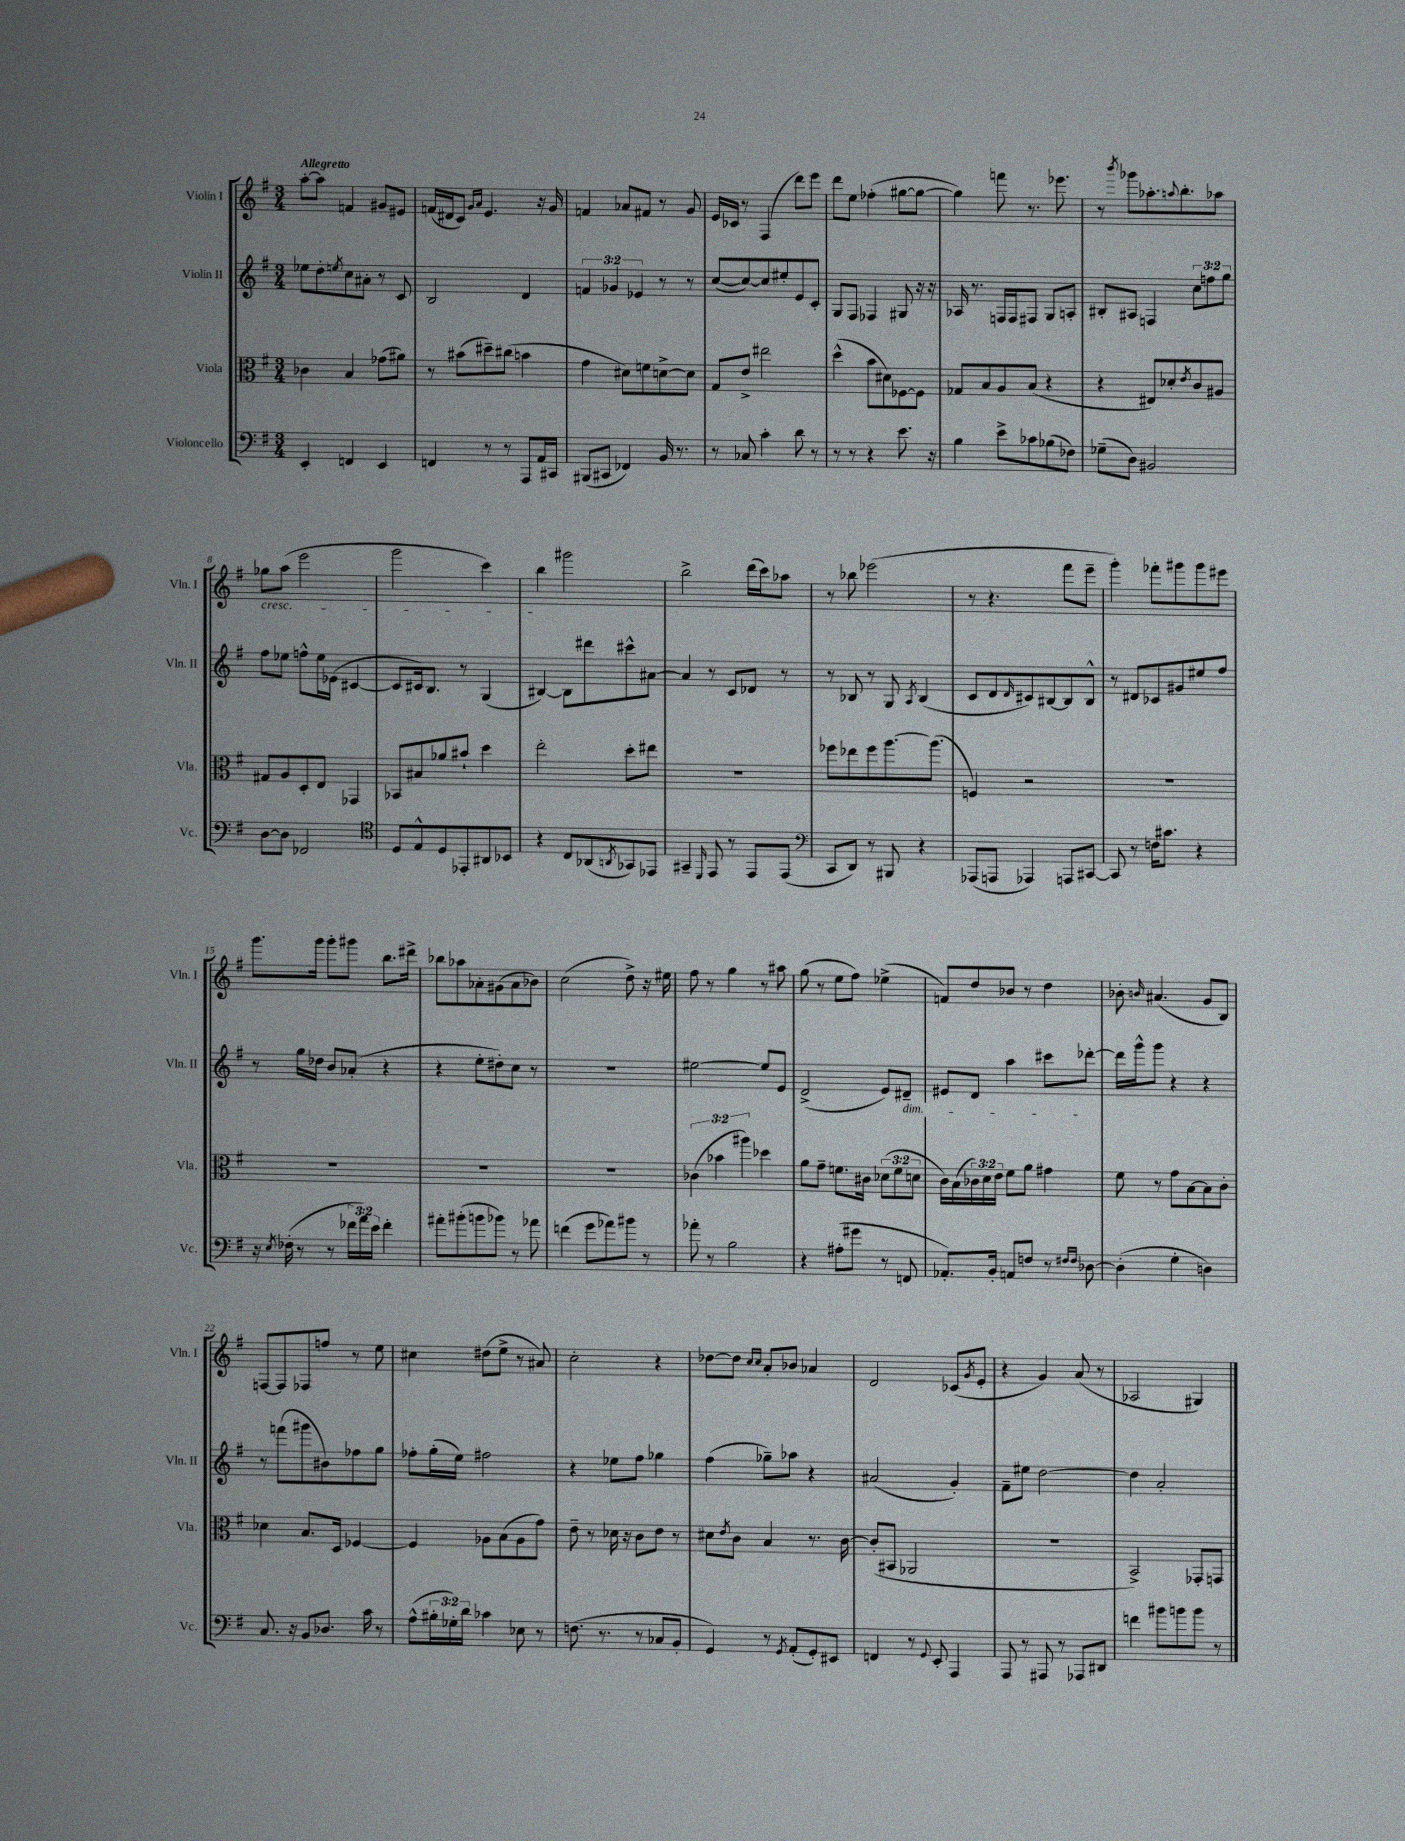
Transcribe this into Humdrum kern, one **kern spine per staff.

**kern	**kern	**kern	**kern
*part4	*part3	*part2	*part1
*staff4	*staff3	*staff2	*staff1
*I"Violoncello	*I"Viola	*I"Violin II	*I"Violin I
*I'Vc.	*I'Vla.	*I'Vln. II	*I'Vln. I
*clefF4	*clefC3	*clefG2	*clefG2
*k[f#]	*k[f#]	*k[f#]	*k[f#]
*M3/4	*M3/4	*M3/4	*M3/4
=1	=1	=1	=1
!	!	!	!LO:TX:a:B:t=Allegretto
4EE'/	4c-X\	8ee-X\L	[8aa'\L
.	.	8dd'\	8aa\J]
.	.	8qeen/	.
4FFn/	4B/	8cc\	4fn/
.	.	8a#X'\J	.
4EE/	(8g-X\L	8r	8g#X/L
.	8a#X\J)	8c/	8e#X/J
=2	=2	=2	=2
4FFn/	8r	2B/	(16fn/LL
.	.	.	16d#X/J
.	(8b#X\L	.	8c/J)
.	.	.	16qqg/LL
.	.	.	16qqa/JJ
8r	8dd#X~\)	.	4.e/
8r	(8cc#X\J	.	.
8AAA/L	4bn\	4d/	.
16AA/L	.	.	16r
16CC#X/JJ	.	.	16g/
=3	=3	=3	=3
(8BBB#X/L	4g\	6fn/	4fn/
8CC#X/J	.	.	.
.	.	6g-X/	.
4FF-X/)	8d#X\L)	.	8a-X/L
.	.	6e-X/	.
.	8fn\	.	8f#X/J
16BB/	[8dn^\	8r	8r
8.r	.	.	.
.	8d\J]	8r	8g/
=4	=4	=4	=4
8r	8G/L	([8cc/L	16e/LL
.	.	.	16c-X/JJ
8C-X/	8e^/J	8cc/_)	8r
4c'\	2ee#X\	8cc/]	(4F#/
.	.	8ee#X'/	.
8d\	.	8e/	8ddd\L)
8r	.	8c'/J	8eee\J
=5	=5	=5	=5
8r	(4dd^^\	8G/L	8ddd\L
8r	.	8F#/J	8ee\J
4r	8b\L	4F-X/	(4ff-X'\
.	8d#X\)	.	.
8.e\	[8F-X\	8G#X/	[8gg#X\L
.	8F-\J]	16r	8gg#\J_
16r	.	16r	.
=6	=6	=6	=6
4B\	8G-X/L	16A-X/	4gg#\])
.	.	8.r	.
.	8B/	.	.
8e^\L	8A/	16Fn/LL	8fffn\
.	.	16F/J	.
8c-X\	(8B/J	8F#X/J	8.r
(8B-X\	4r	8G/L	.
.	.	.	8.eee-X\
8F-X\J)	.	8An'/J	.
=7	=7	=7	=7
(8G-X~\L	4r	8B#X'/L	8r
.	.	.	8qbbb/
8D\J)	.	8A#X/J	8ggg-X\L
2BB#X/	8E#X/L)	4Fn/	8.aa-X'\
.	8d-X'/	.	.
.	.	.	8qqaan/
.	.	.	8.bb'\
.	8qe/	.	.
.	8c/	12cc\L	.
.	.	12ffn\	.
.	8A#X/J	.	8aa-X\J
.	.	12gg\J	.
!!LO:LB:g=z
=8	=8	=8	=8
!	!	!	!LO:TX:b:i:t=cresc.
[8D\L	8G#X/L	8ff#\L	8gg-X\L
8D\J]	8A/	8ee-X\J	(8aa\J
2FF-X/	8D'/	8ffn^^\L	2eee\
.	8E/J	16ee-\L	.
.	.	(16e-X\JJ	.
.	4GG-X/	[4c#X/	.
=9	=9	=9	=9
*clefC4	*	*	*
8D/L	8BB-X/L	8c#/L]	2ggg\
8E^^/	8B#X/	16c#X/k)	.
.	.	8.B/J	.
8D/	8a-X/	.	.
8EE-X'/	8b#X`/J	8r	.
8AA#X/	4dd\	(4G/	4ccc\)
8BB-X/J	.	.	.
=10	=10	=10	=10
4r	2ee'\	[4B#X/)	4bb\
8C/L	.	8B#\L]	2ggg#X\
(8AA-X/	.	8ddd#X\	.
8qAAn/	.	.	.
8GG-X/)	8dd'\L	8ccc#X^^\	.
8EE-X/J	8ee#X\J	[8a#X\J	.
=11	=11	=11	=11
4GG#X~/	2.r	4a#/]	2bb^\
16qqDD/	.	.	.
8EE/	.	8r	.
8r	.	8c/L	.
8EE/L	.	8d-X/J	(16ddd\LL
.	.	.	16ccc\J)
(8EE/J	.	8r	8aa-X\J
=12	=12	=12	=12
*clefF4	*	*	*
8CC/L	8ff-X\L	8r	8r
8DD/J)	8ee-X\	8B-X/	8bb-X\
8r	8ff-\	8r	(2eee-X\
8BBB#X/	[8.aa\	8G/	.
.	.	8qA/	.
4r	.	(4B-/	.
.	(8.aa\J]	.	.
=13	=13	=13	=13
(8AAA-X/L	4Fn/)	8c/L	8r
8AAAn/J	.	8d/	4.r
.	.	16qqd/	.
4AAA-X/)	2r	8c#X/)	.
.	.	[8B#X/	.
8AAAn/L	.	8B#/]	8fff#\L
[8CC#X/J	.	8B#^^/J	8eee~\J
=14	=14	=14	=14
8CC#/]	2.r	8r	4ggg'\)
8r	.	8d#X/L	.
16Fn\KL	.	8c-X/	8fff-X'\L
8.c#X\J	.	.	.
.	.	8g#X/	8ggg#X\
4r	.	8ee#X/	8ggg#\
.	.	8ff#/J	8eee#X\J
!!LO:LB:g=z
=15	=15	=15	=15
16r	2.r	8r	8.ggg\L
8qE/	.	.	.
(16F-X'\	.	.	.
8r	.	16gg\LL	.
.	.	16dd-X\JJ	16ggg\Jk
8r	.	8b/L	8ggg'\L
24f-X\LL	.	(8a-X'/J	8ggg#X\J
24a\)	.	.	.
24e\JJ	.	.	.
4f-'\	.	4r	8.bb\L
.	.	.	16ddd#X^\Jk
=16	=16	=16	=16
8a#X'\L	2.r	4r	8bb-X\L
(8b#X'\	.	.	8aa-X\
8bn\	.	8ee'\L	8a-X'\
8b-X\J)	.	8dd#X'\)	(8g#X\
8r	.	8cc\J	8a-\
8a-X\	.	8r	8b-X\J)
=17	=17	=17	=17
(4fn\	2.r	2.r	(2cc\
8g\L	.	.	.
8a-X\)	.	.	.
8b#X\J	.	.	8dd^\)
8r	.	.	16r
.	.	.	16ee#X\
=18	=18	=18	=18
8a-X'\	(6c-X\	[2ee#X\	8ff#\
8r	.	.	8r
.	6b-X\	.	.
2B\	.	.	4gg\
.	6aa#X\)	.	.
.	4dd-X\	8ee#/L]	8r
.	.	8e/J	8aa#X\
=19	=19	=19	=19
4r	8a\L	(2d^/	(8gg\
.	8g~\J	.	8r
(8A#X'\L	8.fn\L	.	8ee\L
8g#X\J	.	.	8ff#\J)
.	16c#X\Jk	.	.
8r	(12d-X\L	8e/L)	(4ee-X^\
.	12f\	.	.
!	!	!LO:TX:b:i:t=dim.	!
8FFn/	.	8d#X~/J	.
.	12dn\J	.	.
=20	=20	=20	=20
8.AA-X'/L)	16c\LL)	8e#X/L	8fn/L)
.	(16B\	.	.
.	24c-X\)	8d/J	8dd/
.	24d\	.	.
16BB'/Jk	.	.	.
.	24e\JJ	.	.
8AAn/L	8f#\L	4aa\	8b-X/J
8Fn/J	8a\J	.	8r
8r	4g#X\	8ccc#X\L	4dd\
16qqF#X/LL	.	.	.
16qqF#/JJ	.	.	.
[8D-X\	.	[8ddd-X'\J	.
=21	=21	=21	=21
(4D-'\]	8f#\	16ddd-\LL]	8b-X'\
.	.	16ggg^^\J	.
.	.	.	16qqbn/
.	8r	8ggg\J	(4.a#X/
4G'\	8g\L	4r	.
.	[8B\	.	.
4Dn\)	8B\]	4r	8g/L
.	8c'\J	.	8B/J)
!!LO:LB:g=z
=22	=22	=22	=22
8.C/	4d-X\	8r	[8Fn/L
.	.	(8fffn\L	8F/]
16r	.	.	.
8BB/L	8.B/L	8ggg#X\	8F-X/
8.D-X/J	.	8b#X\)	8ffn/J
.	16D/Jk	.	.
.	[4F-X/	8ff-X\	8r
16c\	.	.	.
8r	.	8gg\J	8ee\
=23	=23	=23	=23
(8A^^\L	4F-/]	8ff-X'\L	4cc#X\
24B#X'\L	.	(16gg'\L	.
24G-X'\)	.	.	.
.	.	16ee\JJ)	.
24d\JJ	.	.	.
4c-X\	8A-X\L	2ff#X\	(8dd#X\L
.	(8B\	.	8ee^\J
8E-X\	8A-\	.	8r
8r	8g\J)	.	8a#X/)
=24	=24	=24	=24
(8.Fn\	8e~\	4r	2cc'\
.	8r	.	.
8.r	.	.	.
.	16d-X\	8ee-X\L	.
.	16r	.	.
8r	8c\L	8ff#\J	.
8C-X/L	8e\J	4gg-X\	4r
8BB'/J	8r	.	.
=25	=25	=25	=25
4GG/)	8d#X\L	(4ff#\	[8dd-X\L
.	8qe/	.	.
.	8c\J	.	8dd-\J]
.	.	.	16qqcc/LL
.	.	.	16qqcc/JJ
8r	4B/	8gg-X~\L)	8a'/L
8qGG/	.	.	.
(8AA'/L	.	8aa-X\J	8b-X/J
8GG'/)	8.r	4r	4a-X/
8EE#X/J	.	.	.
.	[16c\	.	.
=26	=26	=26	=26
4FFn/	(8c'/L]	(2a#X/	2d/
.	8BB#X/J	.	.
8r	2AA-X/	.	.
8qqGG/	.	.	.
8EE'/	.	.	.
4AAA/	.	4g'/)	(8c-X/L
.	.	.	8qg/
.	.	.	8e'/J
=27	=27	=27	=27
8AAA/	2.r	8f#~\L	4r
8r	.	8ee#X\J	.
8AAA#X/	.	[2dd\	4g/)
8r	.	.	.
8AAA-X/L	.	.	(8a/
8DD#X/J	.	.	8r
=28	=28	=28	=28
4fn\	2BB^/)	4dd\]	2A-X/
8b#X\L	.	2a'/	.
8bn\	.	.	.
8b\J	8GG-X'/L	.	4G#X/)
8r	8GGn/J	.	.
==	==	==	==
*-	*-	*-	*-
